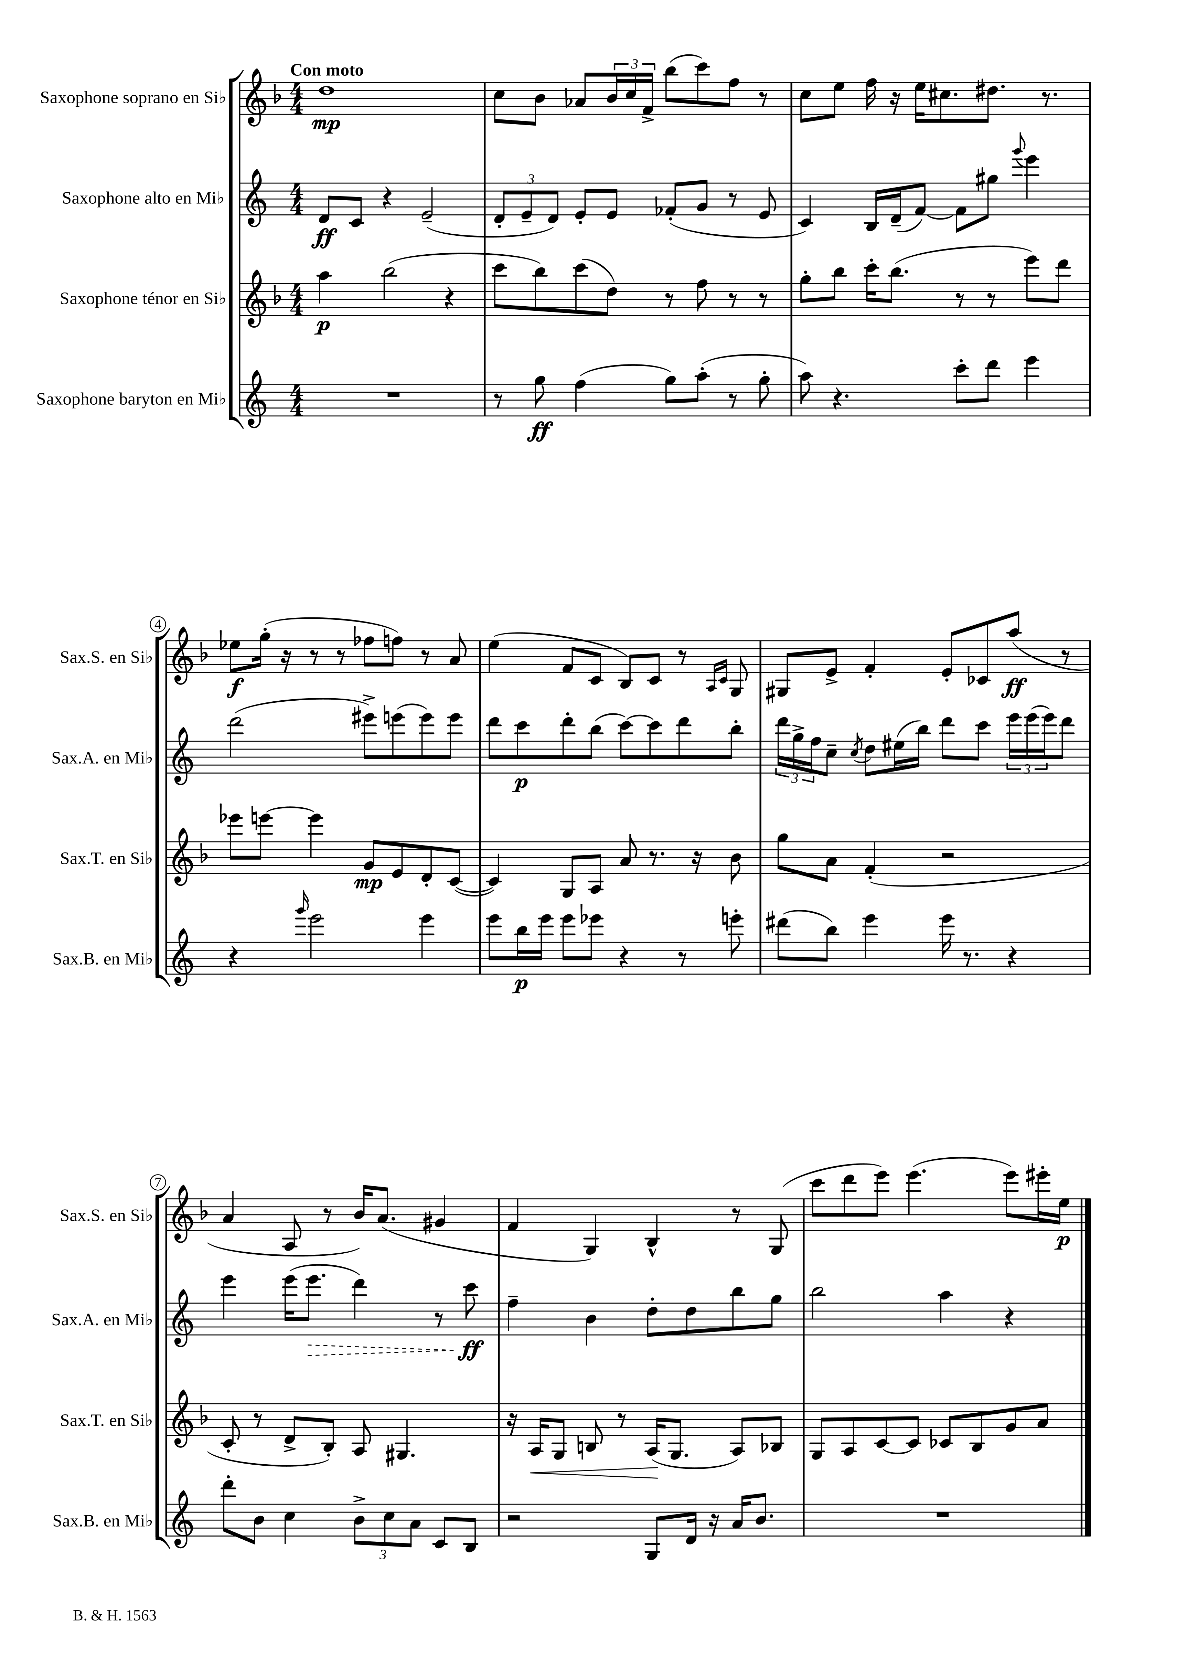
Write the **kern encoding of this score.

**kern	**kern	**kern	**kern
*staff4	*staff3	*staff2	*staff1
*clefG2	*clefG2	*clefG2	*clefG2
*k[]	*k[b-]	*k[]	*k[b-]
*M4/4	*M4/4	*M4/4	*M4/4
1r	4aa	8d	1dd
.	.	8c	.
.	(2bb-	4r	.
.	.	(2e~	.
.	4r	.	.
=	=	=	=
8r	8ccc	12d'	8cc
.	.	12e~	.
8gg	8bb-)	.	8b-
.	.	12d)	.
(4ff	(8ccc	8e'	8a-
.	8dd)	8e	24b-
.	.	.	24cc
.	.	.	24f^
8gg)	8r	(8f-'	(8bb-
(8aa'	8ff	8g	8ccc)
8r	8r	8r	8ff
8gg'	8r	8e	8r
=	=	=	=
8aa)	8gg'	4c)	8cc
4.r	8bb-	.	8ee
.	16ccc'	16B	16ff
.	(8.bb-	(16d~	16r
.	.	[8f)	16ee
.	.	.	8.cc#
8ccc'	8r	8f]	.
8ddd	8r	8gg#	8.dd#
.	.	8qqggg	.
4eee	8eee)	4eee	.
.	.	.	8.r
.	8ddd	.	.
=	=	=	=
4r	8eee-	(2ddd	8ee-
.	[8eee	.	(16gg'
.	.	.	16r
16qqggg	.	.	.
2eee	4eee]	.	8r
.	.	.	8r
.	8g	8eee#^)	8ff-
.	8e	(8eee	8ff)
4eee	8d'	8eee)	8r
.	([8c	8eee	8a
=	=	=	=
8eee	4c])	8ddd	(4ee
16bb	.	8ccc	.
16eee	.	.	.
8eee	8G	8ddd'	8f
8eee-	8A	(8bb	8c
4r	8a	[8ccc)	8B-)
.	8.r	8ccc]	8c
8r	.	8ddd	8r
.	16r	.	.
.	.	.	16qqA
.	.	.	16qqc
8eee'	8b-	8bb'	8G
=	=	=	=
(8ddd#	8gg	24ddd	8G#
.	.	24gg^	.
.	.	24ff	.
8bb)	8a	8cc~	8e^
.	.	8qcc	.
4eee	(4f'	8dd	4f'
.	.	(16ee#	.
.	.	16bb)	.
16eee	2r	8ddd	8e'
8.r	.	.	.
.	.	8ccc	8c-
4r	.	24eee	(8aa
.	.	(24eee	.
.	.	24eee)	.
.	.	8ddd	8r
=	=	=	=
8ddd'	8c'	4eee	4a
8b	8r	.	.
4cc	8d^	(16eee	8A
.	.	8.eee	.
.	8B-')	.	8r
12b^	8A	4ddd)	16b-)
.	.	.	(8.a
12cc	.	.	.
.	4.G#	.	.
12a	.	.	.
8c	.	8r	4g#
8B	.	8ccc	.
=	=	=	=
2r	16r	4ff~	4f
.	16A	.	.
.	8G	.	.
.	8B	4b	4G)
.	8r	.	.
8G	(16A	8dd'	4B-^^
.	8.G	.	.
16d	.	8dd	.
16r	.	.	.
16a	8A)	8bb	8r
8.b	.	.	.
.	8B-	8gg	(8G
=	=	=	=
1r	8G	2bb	8ccc
.	8A	.	8ddd
.	[8c	.	8eee)
.	8c]	.	(4.eee
.	8c-	4aa	.
.	8B-	.	.
.	8g	4r	8eee)
.	8a	.	16eee#'
.	.	.	16ee
==	==	==	==
*-	*-	*-	*-
